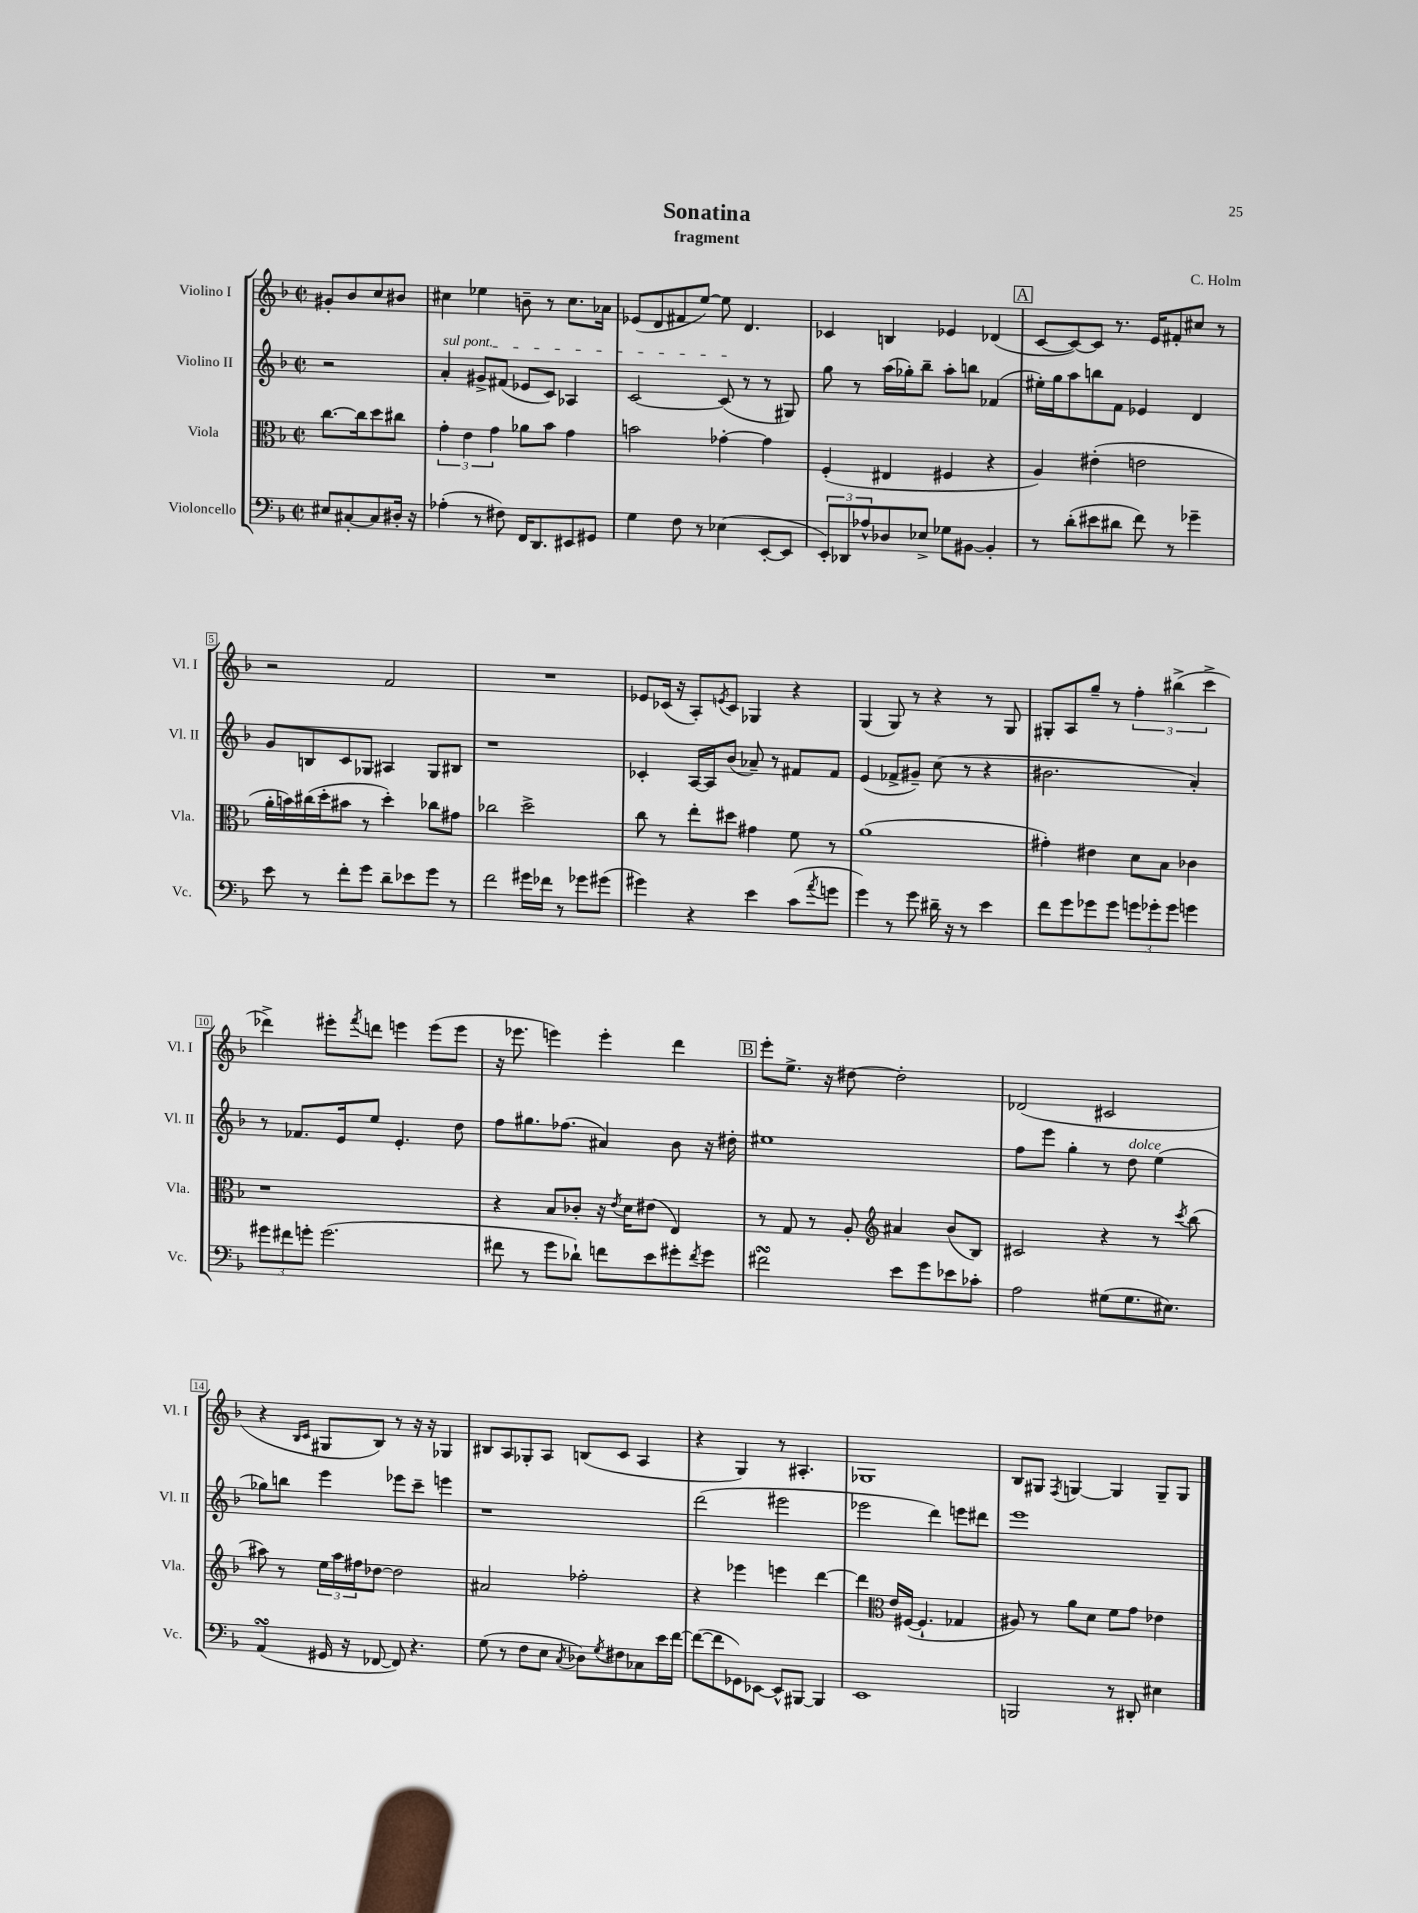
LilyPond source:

\header { title = "Sonatina" composer = "C. Holm" subtitle = "fragment" }
<<
\new StaffGroup <<
\new Staff = "s0" \with { instrumentName = "Violino I" shortInstrumentName = "Vl. I" } {
    \clef treble \key f \major \defaultTimeSignature \time 2/2 \partial 2
    gis'8-. bes'8 c''8 bis'8 |
    cis''4 ees''4 b'8-- r8 cis''8. aes'16 |
    ees'8( d'8 fis'8 e''8~) e''8 d'4. |
    ces'4 b4 ees'4 des'4( |
    \mark \markup { \box "A" } c'8~ c'8~) c'8 r8. e'16 fis'8-. cis''8 r8 |
    r2 f'2 |
    R1 |
    ees'8 ces'16( r16 a8-.) \acciaccatura { e'8 } ces'8 ges4 r4 |
    g4( g8) r8 r4 r8 g8 |
    gis8-. a8 g''8-- r8 \tuplet 3/2 { f''4-. bis''4->( c'''4-> } |
    des'''4->) eis'''8-. \acciaccatura { f'''8 } d'''8 e'''4 e'''8( e'''8 |
    r16 ees'''8. e'''4) e'''4-. d'''4 |
    \mark \markup { \box "B" } e'''8-. e''8.-> r16 dis''8~ dis''2-. |
    des'2( cis'2 |
    r4 \grace { bes16 c'16 } gis8 bes8) r8 r16 r16 ges4 |
    bis8 a8 ges8-. a8 b8( c'8 a4 |
    r4 g4) r8 ais4.-. |
    ges1 |
    bes8 gis8 \acciaccatura { f8 } g4~ g4 g8-- g8 \bar "|." |
}
\new Staff = "s1" \with { instrumentName = "Violino II" shortInstrumentName = "Vl. II" } {
    \clef treble \key f \major \defaultTimeSignature \time 2/2 \partial 2
    r2 |
    \once \override TextSpanner.bound-details.left.text = \markup { \italic "sul pont." } a'4-.\startTextSpan gis'8-> fis'8( ees'8 c'8) aes4 |
    c'2~ c'8\stopTextSpan( r8 r8 gis8) |
    g''8 r8 a''16( ges''16-.) bes''8-- a''8-. b''8 fes'4( |
    \mark \markup { \box "A" } eis''16-.) g''16 a''8 b''8 f'8 ees'4 d'4 |
    g'8 b8 c'8 ges8 ais4 ges8 bis8 |
    r1 |
    ces'4-. a16~ a16 bes'8( aes'8--) r8 fis'8 fis'8 |
    e'4( fes'8-> gis'8--) c''8( r8 r4 |
    bis'2. a'4-.) |
    r8 fes'8. e'16 e''8 e'4.-. d''8 |
    f''8 gis''8. fes''8.( ais'4) bes'8 r16 dis''16-. |
    \mark \markup { \box "B" } eis''1 |
    f''8 e'''8 g''4-. r8 d''8^\markup { \italic "dolce" } e''4( |
    ges''8) b''8 e'''4 ees'''8 c'''8-- e'''4 |
    r1 |
    d'''2( eis'''2 |
    ees'''2 d'''4) e'''8 dis'''8 |
    e'''1 \bar "|." |
}
\new Staff = "s2" \with { instrumentName = "Viola" shortInstrumentName = "Vla." } {
    \clef alto \key f \major \defaultTimeSignature \time 2/2 \partial 2
    c''8.~ c''16 d''8 cis''8 |
    \tuplet 3/2 { g'4-. e'4 g'4 } aes'8 bes'8 g'4 |
    b'2 ges'4~-. ges'4 |
    f4-.( eis4 fis4 r4 |
    \mark \markup { \box "A" } a4) eis'4-.( e'2 |
    a'16-. b'16) cis''16( d''16-. bis'8 r8 d''4-.) ces''8 gis'8 |
    ces''2 d''2-> |
    c''8 r8 e''8-. dis''8 gis'4 f'8 r8 |
    a'1( |
    gis'4-.) eis'4 d'8 bes8 ces'4 |
    r1 |
    r4 bes8 ces'8-. r16 \acciaccatura { e'8 } d'16 eis'8( e4) |
    \mark \markup { \box "B" } r8 g8 r8 a8-. \clef treble ais'4 bes'8( bes8) |
    cis'2 r4 r8 \acciaccatura { c'''8 } bes''8( |
    ais''8) r8 \tuplet 3/2 { e''16 ais''16 fis''16 } des''8~ des''2 |
    ais'2 fes''2-. |
    r4 ees'''4 e'''4 d'''4~ |
    d'''4 \clef alto e'16 fis16~( fis4.-! ges4 |
    ais8) r8 a'8 d'8 f'8 g'8 ees'4 \bar "|." |
}
\new Staff = "s3" \with { instrumentName = "Violoncello" shortInstrumentName = "Vc." } {
    \clef bass \key f \major \defaultTimeSignature \time 2/2 \partial 2
    eis8 cis8~-. cis8 dis16-. r16 |
    aes4-.( r8 fis8) f,16 d,8. eis,8 gis,8 |
    g4 f8 r8 ees4( e,8~-. e,8 |
    \tuplet 3/2 { e,8-.) des,8 aes8-^ } des8 ees8-> ges8 bis,8~ bis,4-. |
    \mark \markup { \box "A" } r8 d'8-.( eis'8 dis'8 f'8) r8 ges'4-- |
    e'8 r8 f'8-. g'8 d'8-- ees'8 g'8 r8 |
    f'2 gis'16 fes'16 r8 ges'8 gis'8( |
    gis'4) r4 e'4 c'8( \acciaccatura { a'8 } g'8 |
    g'4) r8 g'8 dis'16-- r16 r8 e'4 |
    f'8 g'8 ges'8 ges'8 \tuplet 3/2 { g'8 ges'8-. ges'8 } g'4 |
    \tuplet 3/2 { gis'8 fis'8 g'8-. } g'2.( |
    fis'8 r8 g'8 des'8-!) f'8 e'8 gis'8-. \acciaccatura { f'8 } gis'8 |
    \mark \markup { \box "B" } fis'2\turn e'8 g'8 ees'8 ces'8-. |
    a2 gis8( gis8. eis8.) |
    a,4\turn( gis,16 r16 fes,8~ fes,8) r4. |
    g8( r8 f8 e8 \acciaccatura { c8 } des8) \acciaccatura { g8 } fis8 ces8 e'16 f'16~ |
    f'8~( f'8 ges,8) ees,8~ ees,8-^ bis,,8~ bis,,4 |
    e,1 |
    b,,2 r8 dis,8-. eis4 \bar "|." |
}
>>
>>
\layout { \context { \Score \override BarNumber.stencil = #(make-stencil-boxer 0.1 0.3 ly:text-interface::print) } }
